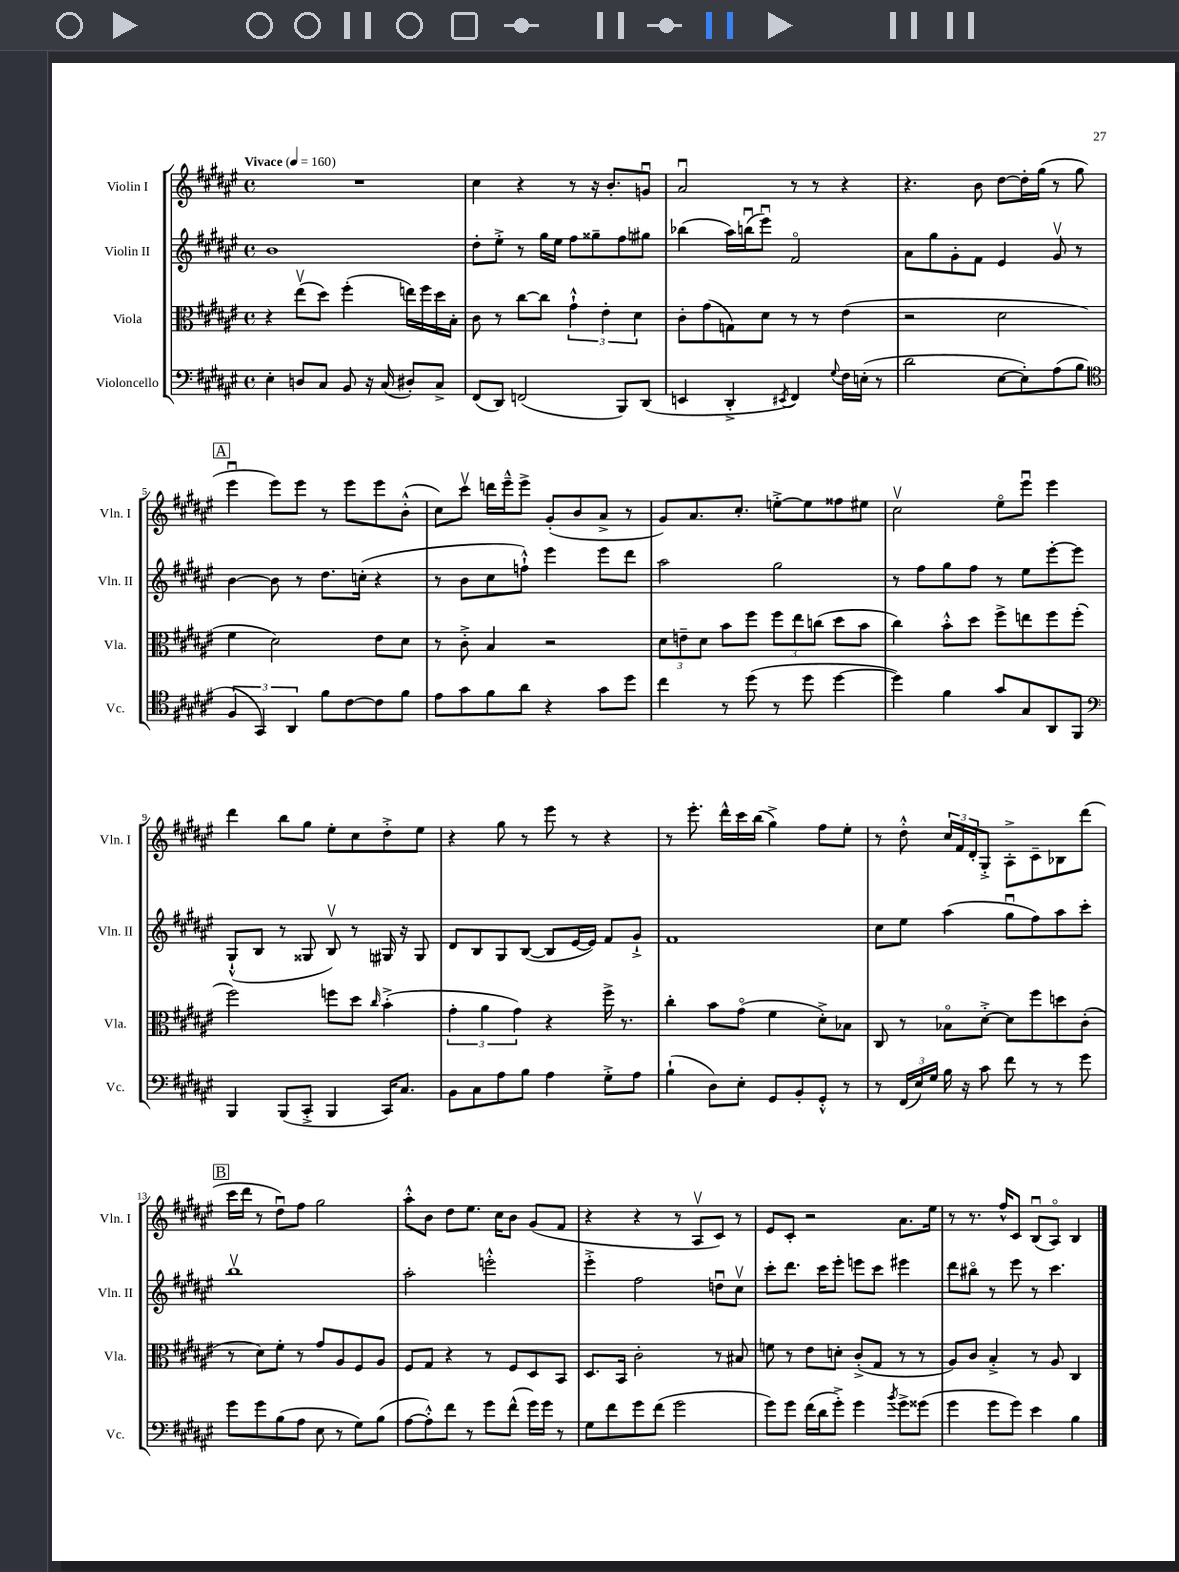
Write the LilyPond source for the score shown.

<<
\new StaffGroup <<
\new Staff = "s0" \with { instrumentName = "Violin I" shortInstrumentName = "Vln. I" } {
    \clef treble \key fis \major \defaultTimeSignature \time 4/4 \tempo "Vivace" 4 = 160
    R1 |
    cis''4 r4 r8 r16 b'8.-. g'8\downbow |
    ais'2\downbow r8 r8 r4 |
    r4. b'8 dis''8~ dis''16-. gis''16( r8 gis''8 |
    \mark \markup { \box "A" } eis'''4\downbow eis'''8) eis'''8 r8 eis'''8 eis'''8 b'8-.-^( |
    cis''8) cis'''8\upbow d'''16 eis'''16---^ eis'''8-> gis'8-.( b'8 ais'8-> r8 |
    gis'8) ais'8. cis''8.-. e''8~-.-> e''8 fisis''8 eis''8 |
    cis''2\upbow eis''8\flageolet eis'''8\downbow eis'''4 |
    dis'''4 b''8 gis''8 eis''8-. cis''8 dis''8-.-> eis''8 |
    r4 gis''8 r8 eis'''8 r8 r4 |
    r8 eis'''8.-. dis'''16-^ cis'''16 b''16( gis''4->) fis''8 eis''8-. |
    r8 dis''8-.-^ \tuplet 3/2 { cis''16 fis'16 dis'16-. } gis8-.-> ais8-.-> cis'8-- bes8 dis'''8( |
    \mark \markup { \box "B" } cis'''16 dis'''16 r8 dis''8\downbow) fis''8 gis''2 |
    ais''8-.-^ b'8 dis''8 eis''8. cis''16 b'8 gis'8( fis'8 |
    r4 r4 r8 ais8\upbow cis'8) r8 |
    eis'8 cis'8-. r2 ais'8. eis''16 |
    r8 r8. fis''16-^ cis'8 b8\downbow( ais8\flageolet) b4 \bar "|." |
}
\new Staff = "s1" \with { instrumentName = "Violin II" shortInstrumentName = "Vln. II" } {
    \clef treble \key fis \major \defaultTimeSignature \time 4/4
    b'1 |
    dis''8-. eis''8-.-> r8 gis''16 eis''16 fis''8 gisis''8-- fis''8 gis''8 |
    bes''4( ais''16) b''16\downbow( eis'''8\downbow) fis'2\flageolet |
    ais'8 gis''8 gis'8-. fis'8 eis'4 gis'8\upbow r8 |
    \mark \markup { \box "A" } b'4~ b'8 r8 dis''8. c''16-.( r4 |
    r8 b'8 cis''8 f''8-!-^) eis'''4 eis'''8 dis'''8 |
    ais''2 gis''2 |
    r8 fis''8 gis''8 fis''8 r8 eis''8 eis'''8~-. eis'''8 |
    gis8-!-^( b8 r8 gisis8 b8\upbow) r8 gis16 r16 gis8 |
    dis'8 b8 gis8 b8~( b8 eis'16~ eis'16) fis'8 gis'8-!-> |
    fis'1 |
    cis''8 eis''8 ais''4( gis''8\downbow fis''8) ais''8 cis'''8-. |
    \mark \markup { \box "B" } b''1\upbow |
    ais''2-. e'''2-.-^ |
    eis'''4-.-> fis''2 d''8\downbow cis''8\upbow |
    cis'''8-. dis'''8. cis'''16 eis'''8-. e'''8 cis'''8 eis'''4 |
    dis'''8 bis''8\flageolet r8 eis'''8 r8 cis'''4. \bar "|." |
}
\new Staff = "s2" \with { instrumentName = "Viola" shortInstrumentName = "Vla." } {
    \clef alto \key fis \major \defaultTimeSignature \time 4/4
    r4 eis''8\upbow( dis''8) fis''4-.( e''16) fis''16 dis''16 b16-. |
    cis'8 r8 cis''8~ cis''8 \tuplet 3/2 { gis'4-!-^ eis'4-. dis'4 } |
    cis'8-. gis'8( g8) dis'8 r8 r8 eis'4( |
    r2 dis'2 |
    \mark \markup { \box "A" } fis'4 dis'2) eis'8 dis'8 |
    r8 cis'8-.-> b4 r2 |
    \tuplet 3/2 { dis'8 e'8-- dis'8 } b'8 fis''8 \tuplet 3/2 { fis''8 eis''8 c''8( } dis''8 b'8 |
    cis''4) b'8-.-^ dis''8 fis''8-> e''8 fis''8 fis''8-.( |
    fis''2) f''8 dis''8 \grace { cis''16 } b'4-.->( |
    \tuplet 3/2 { gis'4-. ais'4 gis'4) } r4 fis''16-> r8. |
    cis''4-. b'8 gis'8\flageolet( fis'4 dis'8-.->) bes8 |
    cis8 r8 bes8\flageolet dis'8~-.-> dis'8 fis''8 d''8 cis'8-.( |
    \mark \markup { \box "B" } r8 dis'8) fis'8-. r8 gis'8 ais8 fis8 ais8 |
    fis8 gis8 r4 r8 fis8 dis8 b,8 |
    dis8. b,16 cis'2-. r8 bis8 |
    f'8 r8 eis'8 d'8-. cis'8-.->( gis8 r8 r8 |
    ais8) cis'8 b4-.-> r8 ais8 cis4 \bar "|." |
}
\new Staff = "s3" \with { instrumentName = "Violoncello" shortInstrumentName = "Vc." } {
    \clef bass \key fis \major \defaultTimeSignature \time 4/4
    eis4-. d8 cis8 b,8 r16 cis16( dis8-.) cis8-> |
    fis,8( dis,8) f,2( b,,8) dis,8( |
    e,4 dis,4-.-> \acciaccatura { eis,8 } fis,4) \appoggiatura { gis8 } fis16 e16-.( r8 |
    dis'2 eis8~ eis8-.) ais8( b8 |
    \mark \markup { \box "A" } \clef tenor \tuplet 3/2 { fis4 gis,4) ais,4 } fis'8 cis'8~ cis'8 fis'8 |
    eis'8 gis'8 fis'8 ais'8 r4 gis'8 dis''8 |
    cis''4 r8 dis''8( r8 dis''8 dis''4~ |
    dis''4) fis'4 gis'8 gis8 ais,8 fis,8 |
    \clef bass b,,4 b,,8( cis,8-.-> b,,4 cis,16) cis8. |
    b,8 cis8 ais8 b8 ais4 gis8-.-> ais8 |
    b4-!( dis8) eis8-. gis,8 b,8-. gis,8-.-^ r8 |
    r8 \tuplet 3/2 { fis,16( eis16) gis16 } b16 r16 cis'8 fis'8 r8 r8 gis'8 |
    \mark \markup { \box "B" } gis'8 gis'8 b8( ais8 eis8 r8 gis8) b8( |
    ais8~ ais8-.-^) fis'8 r8 gis'8 fis'8-^( gis'16) gis'16 r8 |
    gis8 fis'8 gis'8 fis'8( gis'2 |
    gis'8) gis'8 fis'16( dis'16 gis'8-.->) gis'4 \acciaccatura { b'8 } gis'8-> gisis'8( |
    gis'4 gis'8 gis'8) eis'4 b4 \bar "|." |
}
>>
>>
